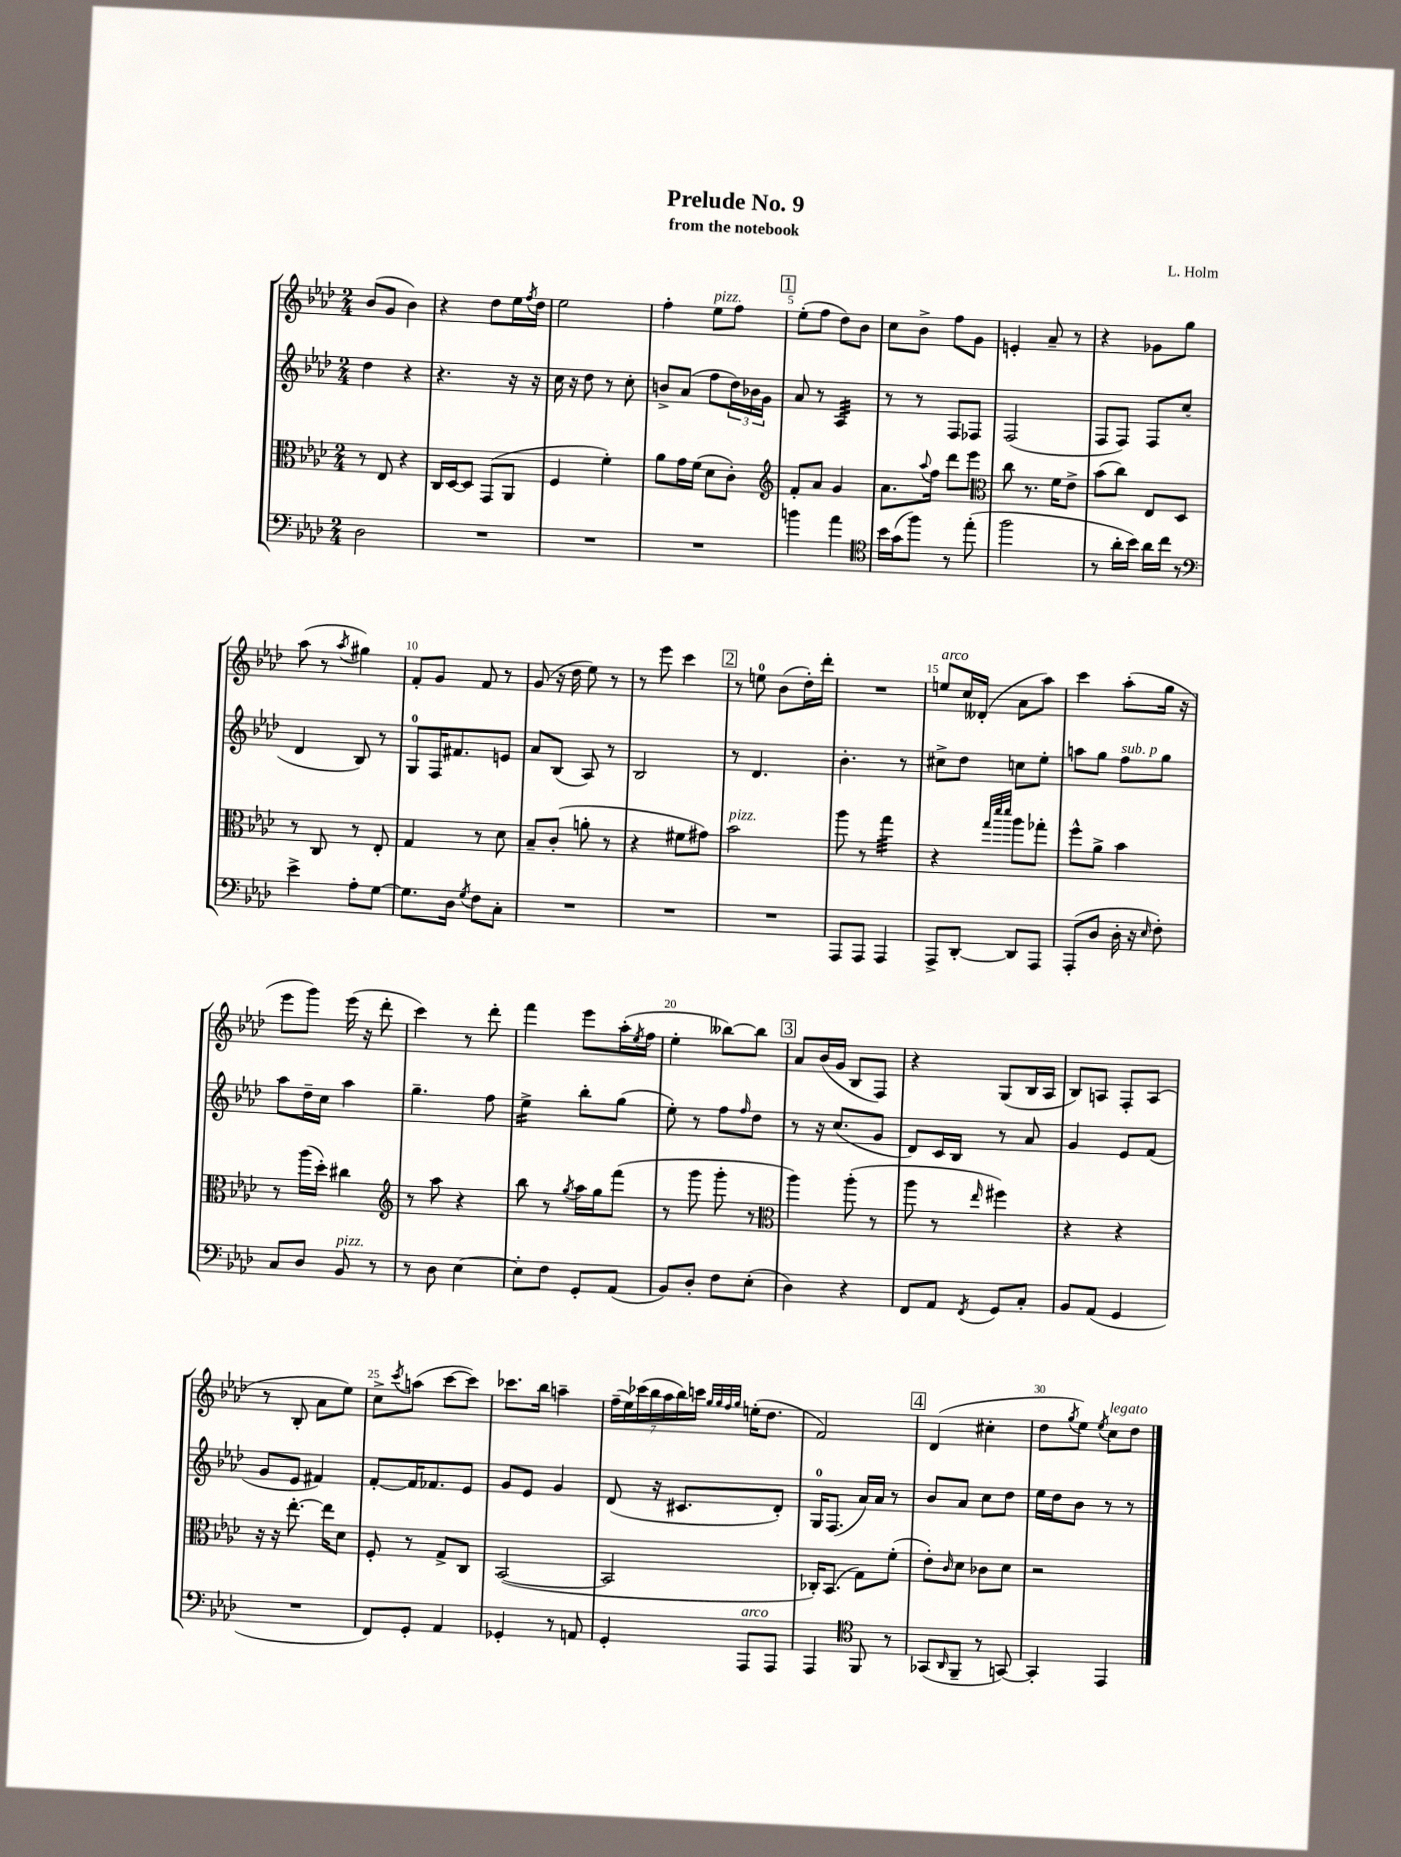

**kern	**kern	**kern	**kern
*staff4	*staff3	*staff2	*staff1
*clefF4	*clefC3	*clefG2	*clefG2
*k[b-e-a-d-]	*k[b-e-a-d-]	*k[b-e-a-d-]	*k[b-e-a-d-]
*M2/4	*M2/4	*M2/4	*M2/4
2D-\	8r	4dd-\	(8b-/L
.	8E-/	.	8g/J
.	4r	4r	4b-\)
=	=	=	=
2r	16C/LL	4.r	4r
.	[16D-/J	.	.
.	8D-/]J	.	.
.	(8GG/L	.	8dd-\L
.	8AA-/J	16r	16ee-\L
.	.	.	8qff/
.	.	16r	16dd-\JJ
=	=	=	=
2r	4F/	16cc\	2ee-\
.	.	16r	.
.	.	8dd-\	.
.	4f'\)	8r	.
.	.	8cc'\	.
=	=	=	=
2r	8a-\L	8b^/L	4ff'\
.	16g\L	(8a-/J	.
.	(16f\JJ	.	.
.	8d-\L	8ff\L	8ee-\L
.	8c'\J)	24dd-\L)	8ff\J
.	.	24b-\	.
.	.	24g\JJ	.
=	=	=	=
*	*clefG2	*	*
4b\	8f'/L	8a-/	(8ee-'\L
.	8a-/J	8r	8ff\J
4a-\	4g/	4A-/	8dd-\L)
.	.	.	8b-\J
=	=	=	=
*clefC4	*	*	*
16b-\LL	8.a-\L	8r	8cc\L
(16g\J	.	.	.
8ff\J)	.	8r	8b-^\J
.	8qqaa-/	.	.
.	16ff\Jk	.	.
8r	8ddd-\L	8F/L	8ff\L
(8ee-'\	8eee-\J	8F-/J	8g\J
=	=	=	=
*	*clefC3	*	*
2ff\	8cc\	(2F/	4e'/
.	8.r	.	.
.	.	.	8a-~/
.	16f\LK	.	.
.	8e-^\J	.	8r
=	=	=	=
8r	(8b-\L	8F/L	4r
16a-'\LL	8cc\J)	8F/J)	.
16b-\JJ)	.	.	.
16a-\LL	8E-/L	8F/L	8g-\L
16cc\JJ	.	.	.
8r	8D-/J	(8cc/J	8gg\J
=	=	=	=
*clefF4	*	*	*
4e-^\	8r	4d-/	(8aa-\
.	8C/	.	8r
.	.	.	8qaa-/
8A-'\L	8r	8B-/)	4gg#\)
[8G\J	8E-'/	8r	.
=	=	=	=
8.G\]L	4G/	8G/L	8f'/L
.	.	16F/K	8g/J
16D-\Jk	.	8.f#/	.
8qG/	.	.	.
8F\L	8r	.	8f/
8C'\J	8d-\	8e/J	8r
=	=	=	=
2r	8B-~/L	8a-/L	(8g/
.	(8c'/J	(8B-/J	16r
.	.	.	16dd-\
.	8a'\	8A-/)	8ee-\)
.	8r	8r	8r
=	=	=	=
2r	4r	2B-/	8r
.	.	.	8eee-\
.	8f#\L	.	4ccc\
.	8g#\J)	.	.
=	=	=	=
2r	2b-\	8r	8r
.	.	4.d-/	8ee\
.	.	.	(8b-\L
.	.	.	16dd-'\L)
.	.	.	16ddd-'\JJ
=	=	=	=
8AAA-/L	8aa-\	4.b-'\	2r
8AAA-/J	8r	.	.
4AAA-/	4gg\	.	.
.	.	8r	.
=	=	=	=
8AAA-^/L	4r	8cc#^\L	8ee/L
[8DD-'/J	.	8dd-\J	16cc/L
.	.	.	(16d--'/JJ
.	32qqgg/LLL	.	.
.	32qqddd-/	.	.
.	32qqddd-/JJJ	.	.
8DD-/]L	8aa-\L	8cc\L	8a-\L
8AAA-/J	8gg-'\J	8ee-'\J	8aa-\J)
=	=	=	=
(8AAA-'/L	8ff^^\L	8aa\L	4ccc\
8D-/J	8a-^\J	8gg\J	.
16D-'\	4b-\	8ff\L	(8aa-'\L
16r	.	.	.
16qqE-/	.	.	.
8F'\)	.	8gg\J	16gg\Jk
.	.	.	16r
=	=	=	=
8C/L	8r	8aa-\L	8eee-\L
8D-/J	(16aa-\LL	16dd-~\L	8ggg\J)
.	16dd-'\JJ)	16cc\JJ	.
8BB-/	4cc#\	4aa-\	(16eee-\
.	.	.	16r
8r	.	.	8ddd-'\
=	=	=	=
*	*clefG2	*	*
8r	8r	4.gg~\	4ccc\)
8D-\	8aa-\	.	.
[4E-\	4r	.	8r
.	.	8ff\	8ddd-'\
=	=	=	=
8E-'\]L	8bb-\	4ee-^\	4fff\
8F\J	8r	.	.
.	8qgg/	.	.
8GG'/L	16aa-\LL	8bb-'\L	8eee-\L
.	16gg\J	.	.
(8AA-/J	(8fff\J	(8gg\J	(16aa-'\L
.	.	.	8qee-/
.	.	.	16ff\JJ
=	=	=	=
8BB-/L)	8r	8ee-'\)	4ee-'\
8D-'/J	8ggg\	8r	.
8F\L	8ggg'\	8ff\L	[8bb--\L)
.	.	16qqff/	.
(8E-'\J	8r	8dd-\J	8bb--\]J
=	=	=	=
*	*clefC3	*	*
4D-\)	4aa-\)	8r	8a-/L
.	.	16r	(16b-/L
.	.	(8.cc/L	16g/JJ
4r	(8aa-'\	.	8B-/L
.	8r	8g/J	8F/J)
=	=	=	=
8FF/L	8aa-\	8d-/L)	4r
8AA-/J	8r	16c/L	.
.	.	16B-/JJ	.
8qFF/	16qqee-/	.	.
8GG/L	4ff#\)	8r	(8G/L
8C'/J	.	8a-/	16B-/L
.	.	.	16A-/JJ
=	=	=	=
8BB-/L	4r	4g/	8B-/L)
(8AA-/J	.	.	8A/J
4GG/	4r	8e-/L	8F'/L
.	.	(8f/J	(8A/J
=	=	=	=
2r	16r	8g/L	8r
.	16r	.	.
.	[8.ee-'\	8e-/J	8B-'/
.	.	4f#/)	8a-\L
.	16ee-\]LK	.	.
.	8d-\J	.	8ee-\J)
=	=	=	=
8FF/L)	8F'/	[8f'/L	8cc^\L
.	.	.	8qccc/
8GG'/J	8r	16f/]K	(8aa\J
.	.	8.f-/	.
4AA-/	8G^/L	.	[8ccc\L
.	8C/J	8e-/J	8ccc\]J)
=	=	=	=
4GG-'/	([2BB-/	8g/L	8.ccc-\L
.	.	8e-/J	.
.	.	.	16bb-\Jk
8r	.	4g/	4aa~\
8AA/	.	.	.
=	=	=	=
4GG'/	2BB-/]	(8d-/	(28ff~\LL
.	.	.	28ee-\)
.	.	.	(28ccc-\
.	.	.	28bb-\
.	.	16r	.
.	.	.	28aa-\
.	.	.	28bb-\)
.	.	8.c#/L	.
.	.	.	28ccc\JJ
.	.	.	32qqgg/LLL
.	.	.	32qqgg/
.	.	.	32qqff/
.	.	.	32qqgg/JJJ
8AAA-/L	.	.	(16ee'\LK
.	.	.	8.dd-\J
8AAA-/J	.	8d-'/J)	.
=	=	=	=
4AAA-/	16C-'/LK)	16G/LK	2f/)
.	(8.BB-/J	(8.F/J	.
*clefC4	*	*	*
8FF/	8G\L)	16a-/LL)	.
.	.	16a-/JJ	.
8r	(8f'\J	8r	.
=	=	=	=
(8GG-/L	8e-'\L)	8b-/L	(4d-/
16qqAA-/	16qqc/	.	.
8FF~/J	8d-\J	8a-/J	.
8r	8c-\L	8cc\L	4cc#'\
[8GG/)	8d-\J	8dd-\J	.
=	=	=	=
4GG'/]	2r	16ee-\LL	8dd-\L
.	.	16dd-\J	.
.	.	.	8qgg/
.	.	8b-\J	8ee-\J)
.	.	.	8qee-/
4EE-/	.	8r	8cc\L
.	.	8r	8dd-\J
==	==	==	==
*-	*-	*-	*-
